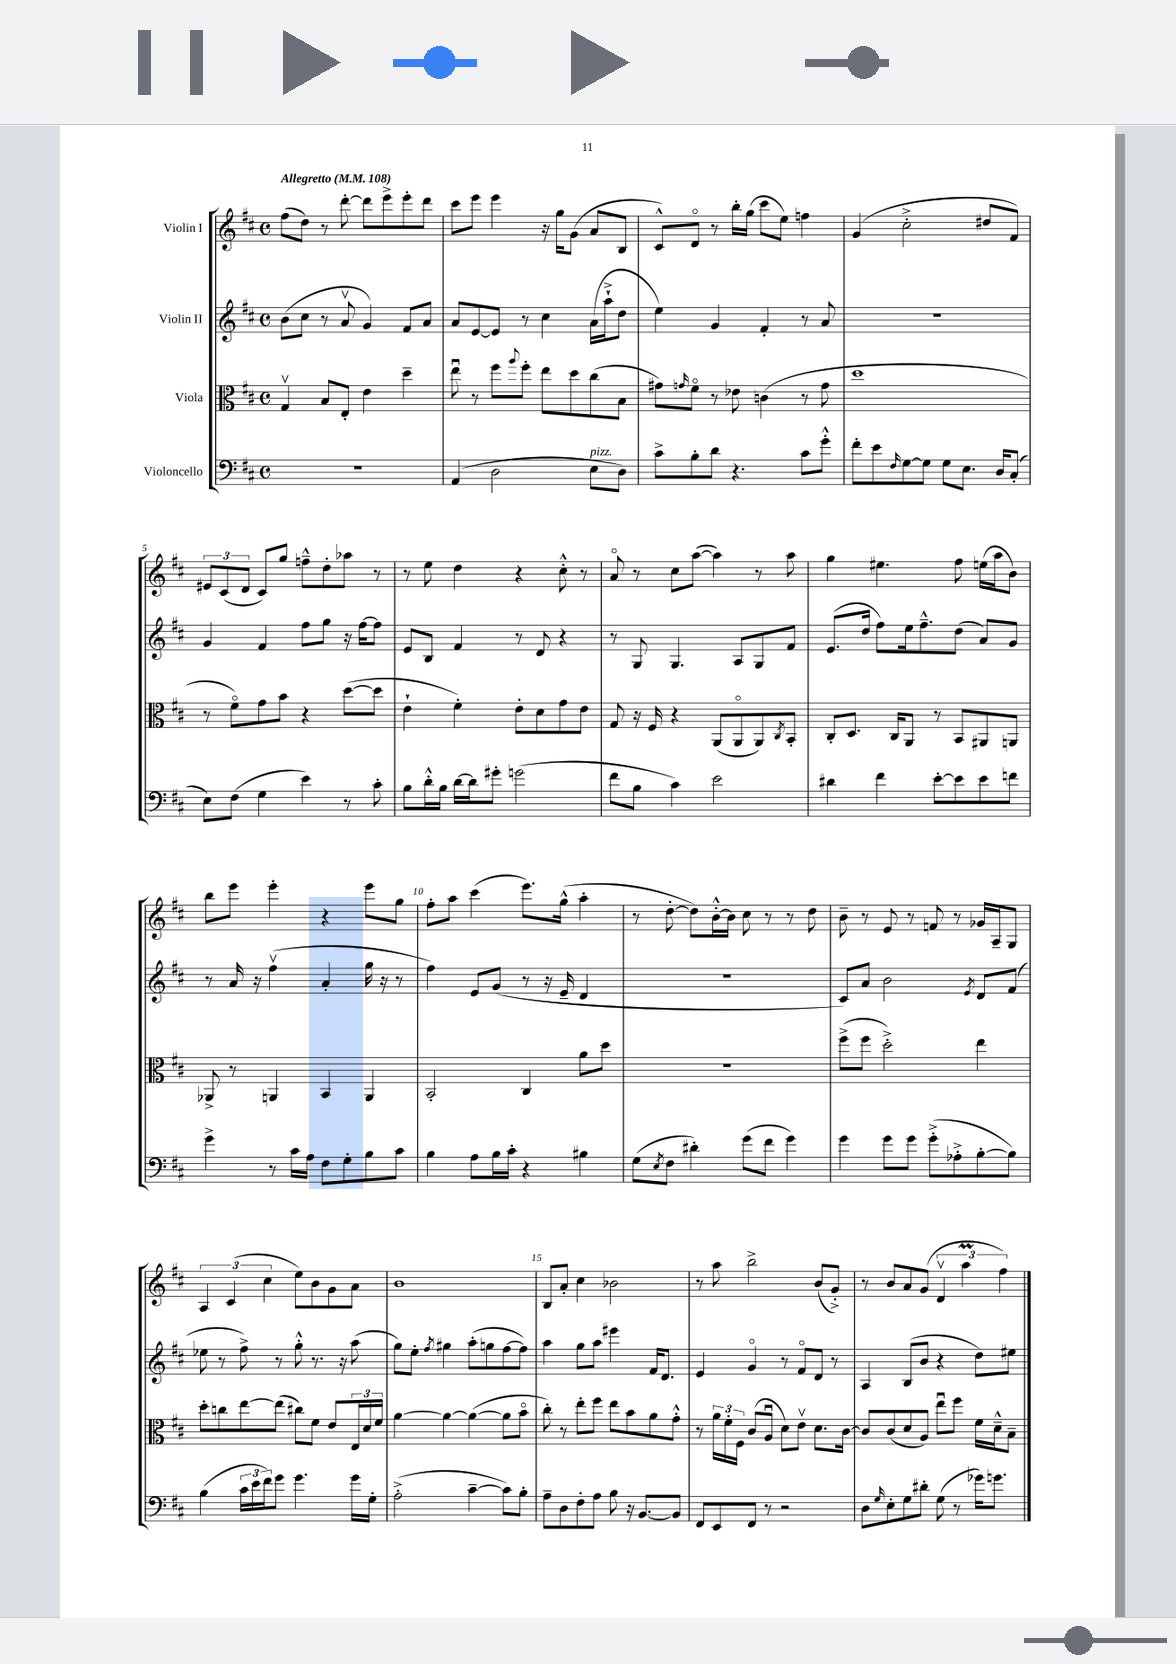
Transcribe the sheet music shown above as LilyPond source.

<<
\new StaffGroup <<
\new Staff = "s0" \with { instrumentName = "Violin I" } {
    \clef treble \key d \major \defaultTimeSignature \time 4/4 \tempo "Allegretto" 4 = 108
    fis''8( d''8) r8 d'''8~-. d'''8 e'''8-> e'''8-. d'''8 |
    cis'''8 e'''8 e'''4 r16 g''16 g'8( a'8 b8 |
    cis'8-^) d'8\flageolet r8 b''16-. g''16( cis'''8 e''8) f''4 |
    g'4( cis''2-.-> dis''8 fis'8) |
    \tuplet 3/2 { eis'8 cis'8( d'8 } cis'8) g''8 f''8---^ d''8-. aes''8 r8 |
    r8 e''8 d''4 r4 cis''8-.-^ r8 |
    a'8\flageolet r8 cis''8 a''8~( a''4) r8 a''8 |
    g''4 eis''4. fis''8 e''16( a''16 b'8) |
    b''8 e'''8 e'''4-. r4 e'''8 g''8 |
    fis''8-. a''8 cis'''4( e'''8.) g''16-^( a''4-. |
    r8 d''8~-. d''8) b'16~-.-^ b'16 cis''8 r8 r8 d''8 |
    b'8-- r8 e'8 r8 f'8 r8 ges'16 a16-- g8 |
    \tuplet 3/2 { a4 cis'4( cis''4 } e''8) b'8 g'8 a'8 |
    b'1 |
    b8 a'8-. cis''4 bes'2 |
    r8 a''8 b''2-> b'8( g'8-.->) |
    r8 b'8 a'8 g'8( \tuplet 3/2 { d'4\upbow a''4\prall fis''4) } \bar "|." |
}
\new Staff = "s1" \with { instrumentName = "Violin II" } {
    \clef treble \key d \major \defaultTimeSignature \time 4/4
    b'8( cis''8 r8 a'8\upbow g'4) fis'8 a'8 |
    a'8 e'8~ e'8 r8 cis''4 a'16( a''16-!-> d''8 |
    e''4) g'4 fis'4-. r8 a'8 |
    R1 |
    g'4 fis'4 fis''8 g''8 r16 fis''16~ fis''8 |
    e'8 b8 fis'4 r8 d'8 r4 |
    r8 g8 g4. a8 g8 fis'8 |
    e'8.( d''16 fis''8) e''16 fis''8.---^ d''8( a'8) g'8 |
    r8 a'16 r16 fis''4\upbow( a'4-. g''16 r16 r8 |
    fis''4) e'8 g'8( r8 r16 e'16-- d'4 |
    R1 |
    cis'8) a'8 b'2 \acciaccatura { e'8 } d'8 fis'8( |
    ees''8 r8 fis''8->) r8 g''8-.-^ r8. r16 a''8( |
    g''8) e''8-. \acciaccatura { fis''8 } gis''4 a''8-.( g''8 fis''8~ fis''8) |
    a''4 g''8 a''8 eis'''4 fis'16 d'8. |
    e'4 g'4\flageolet r8 fis'8\flageolet d'8 r8 |
    a4 b8( b'8 r4 d''8) eis''8 \bar "|." |
}
\new Staff = "s2" \with { instrumentName = "Viola" } {
    \clef alto \key d \major \defaultTimeSignature \time 4/4
    g4\upbow b8 e8-. e'4 d''4-- |
    e''8\downbow r8 fis''8 \appoggiatura { a''8 } fis''8-. e''8 d''8 cis''8( b8 |
    gis'8) \grace { g'16 } fis'8\flageolet r8 ees'8 c'4( r8 g'8 |
    d''1 |
    r8 fis'8\flageolet) g'8 b'8 r4 d''8~( d''8 |
    e'4-! fis'4-.) e'8-. d'8 g'8 e'8 |
    g8 r16 fis16 r4 a,8( a,8\flageolet a,8) \acciaccatura { cis8 } b,8-. |
    cis8-. d8. cis16 a,8 r8 b,8 ais,8 a,8 |
    aes,8-> r8 a,4 b,4 a,4 |
    b,2-. cis4 a'8 d''8 |
    R1 |
    fis''8->( fis''8 d''2-.->) e''4 |
    d''8-. c''8 e''8~ e''8( cis''8) fis'8 e'8 \tuplet 3/2 { e16 d'16 fis'16 } |
    a'4~ a'4~ a'4~( a'8 b'8\flageolet |
    cis''8-.) r8 e''8-. fis''8 e''8 b'8 a'8 g'8-.-^ |
    r8 \tuplet 3/2 { a'16 fis'16-. fis16 } cis'8( a8\downbow d'8) e'8\upbow d'8. cis'16~ |
    cis'8 cis'8( d'8 a8) e''8\downbow fis''8 fis'16 d'16---^ b8-- \bar "|." |
}
\new Staff = "s3" \with { instrumentName = "Violoncello" } {
    \clef bass \key d \major \defaultTimeSignature \time 4/4
    r1 |
    a,4( d2 e8^\markup { \italic "pizz." } d8) |
    cis'8-> b8-. d'8 r4. cis'8 g'8-.-^ |
    fis'8-. e'8 \grace { fis16 } g8~ g8 g8 e8. d16 cis8-.( |
    e8) fis8( g4 e'4) r8 cis'8-. |
    b8 d'16-.-^ b16 d'16~ d'16 gis'8-. g'2( |
    fis'8 b8 cis'4) e'2 |
    dis'4 fis'4 e'8~-. e'8 e'8 f'8 |
    g'4-> r8 cis'16 a16 fis8 g8-. b8 cis'8 |
    b4 a8 b16 cis'16-. r4 bis4 |
    g8( \acciaccatura { e8 } fis8 dis'4-.) g'8( fis'8 g'4) |
    g'4 g'8 g'8 g'8-.->( aes8-.-> b8~-. b8) |
    b4( \tuplet 3/2 { cis'16 e'16 fis'16) } g'8 g'4. g'16 g16-. |
    a2-.->( cis'4~-- cis'8) b8-. |
    a8-- d8 fis8-. a8 b8 r16 b,8.~ b,8 |
    fis,8 e,8 fis,8 r8 r2 |
    d8 \grace { g16 } e8-. g8 dis'8-. g8( r8 ges'16) g'8. \bar "|." |
}
>>
>>
\layout { \context { \Score \override BarNumber.break-visibility = ##(#f #t #t) barNumberVisibility = #(every-nth-bar-number-visible 5) } }
